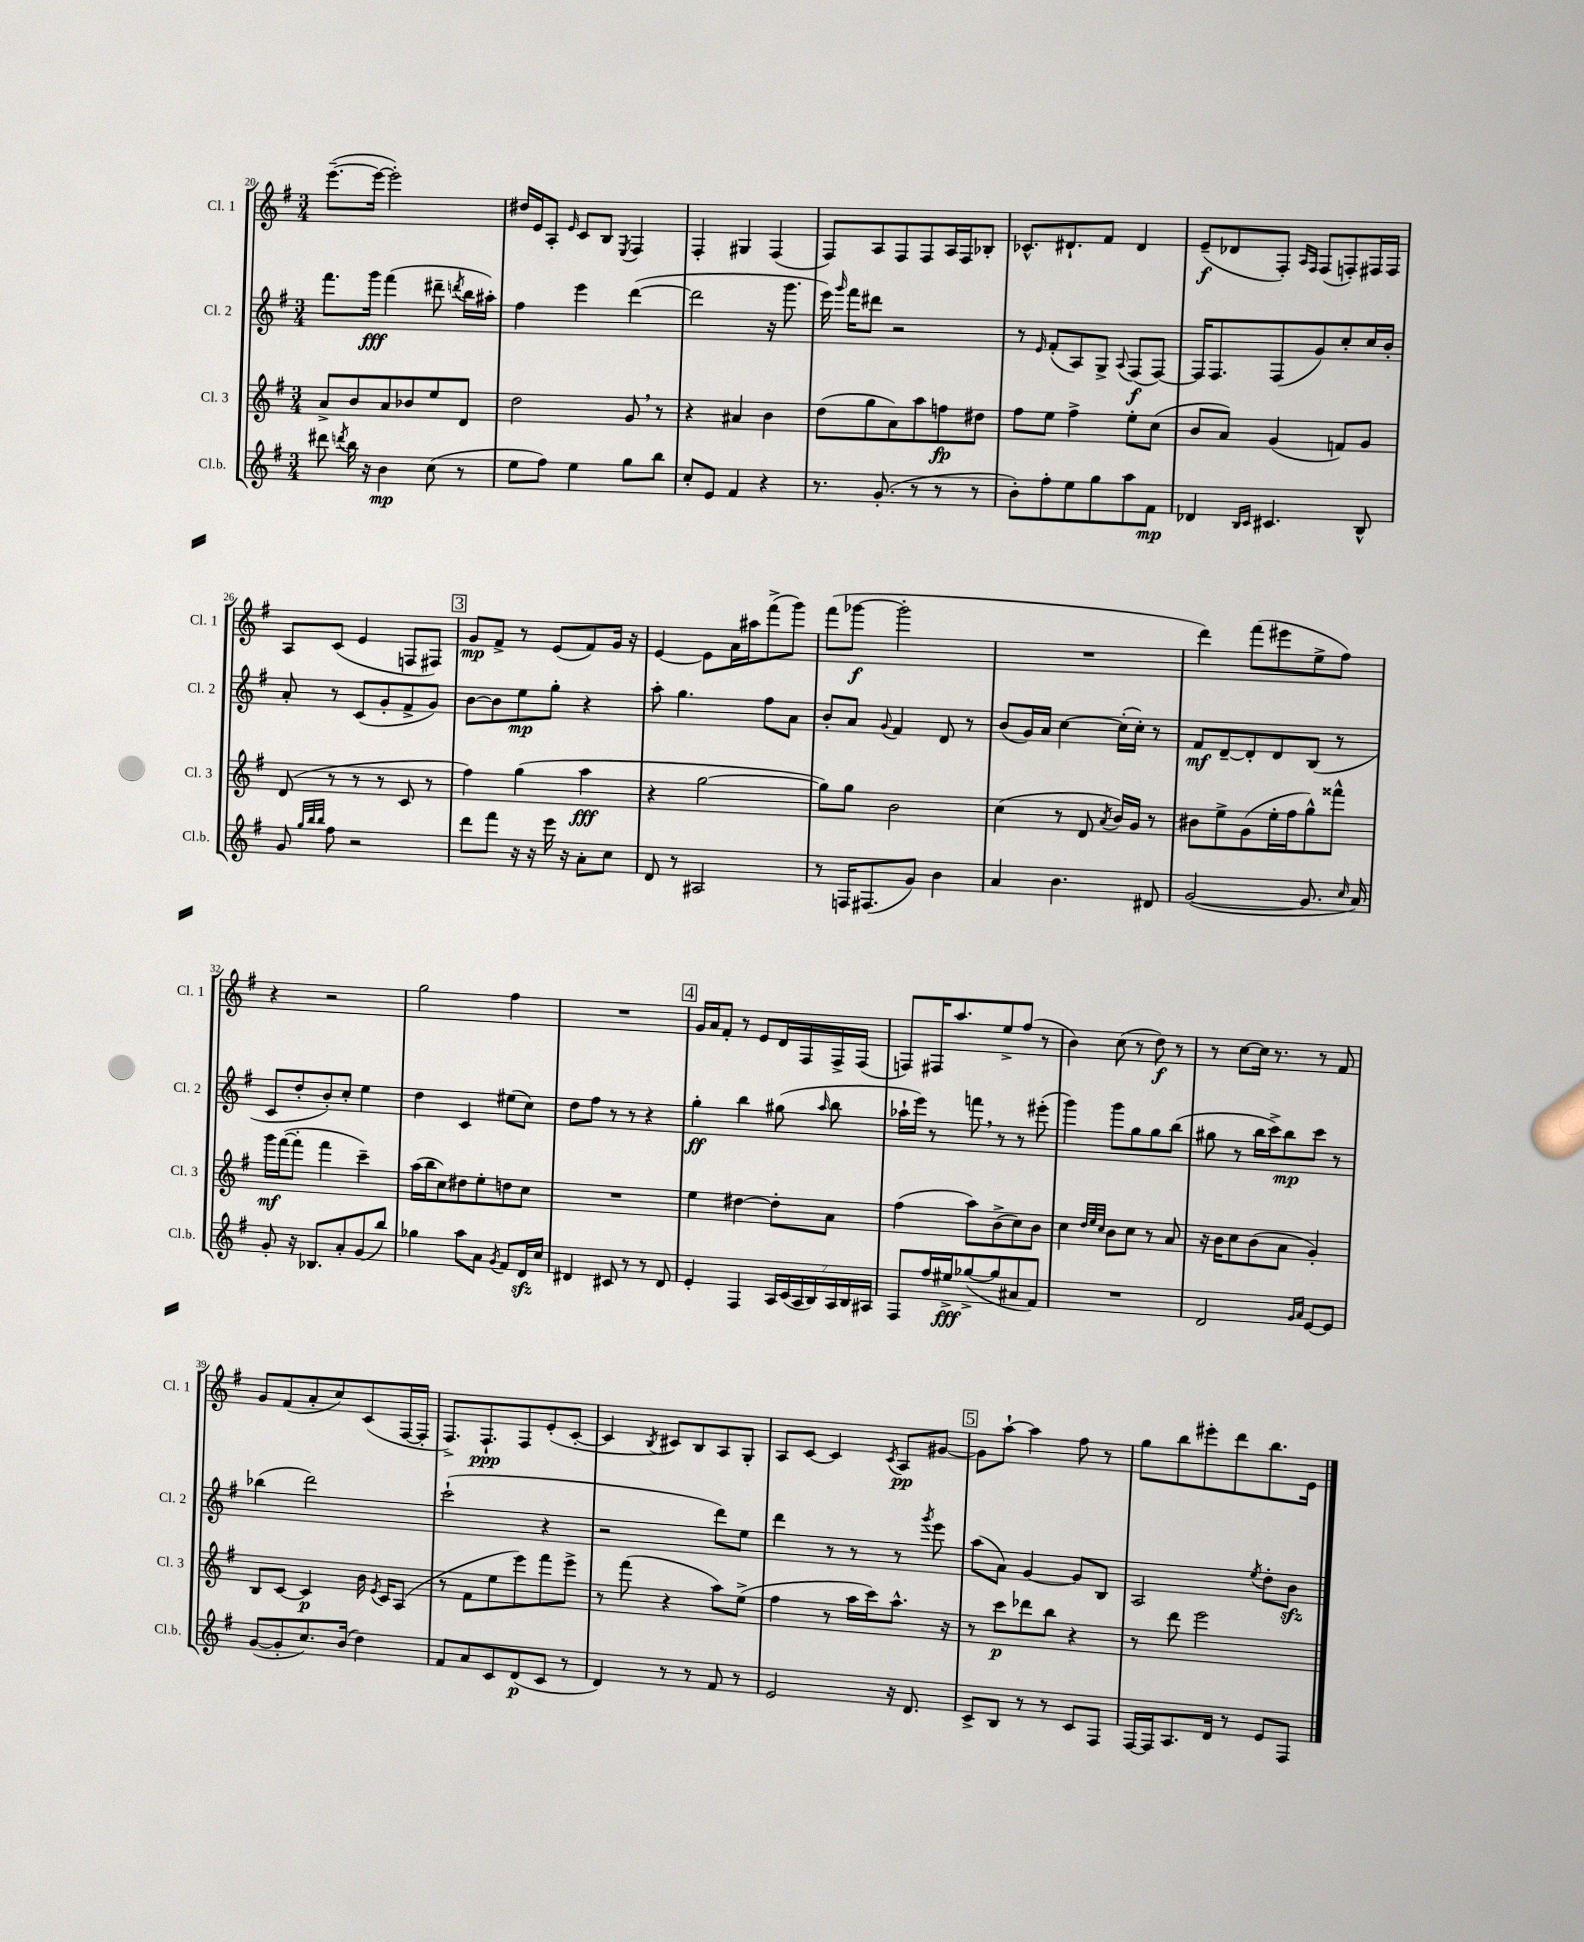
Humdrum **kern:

**kern	**kern	**kern	**kern
*staff4	*staff3	*staff2	*staff1
*clefG2	*clefG2	*clefG2	*clefG2
*k[f#]	*k[f#]	*k[f#]	*k[f#]
*M3/4	*M3/4	*M3/4	*M3/4
8ddd#\	8a^/L	8.fff#\L	([8.eee~\L
8qddd/	.	.	.
16bb\	8b/	.	.
16r	.	16ggg\Jk	16eee\_Jk
4b\	8a/	(4fff#\	2eee'\])
.	8b-/	.	.
(8cc\	8ee/	8ddd#~\	.
.	.	8qddd/	.
8r	8d/J	16bb\LL	.
.	.	16aa#'\JJ)	.
=	=	=	=
8ee\L	2dd\	4ff#\	16dd#/LL
.	.	.	16e/J
8ff#\J)	.	.	8A'/J
.	.	.	16qqe/
4ee\	.	4eee\	8c/L
.	.	.	8B/J
.	.	.	8qE/
8gg\L	8g/	([4ddd\	4F#/
8bb\J	8r	.	.
=	=	=	=
8cc'/L	4r	2ddd\]	4F#'/
8e/J	.	.	.
4f#/	4a#/	.	4G#/
4r	4b\	16r	(4F#/
.	.	8.ggg\	.
=	=	=	=
8.r	(8dd\L	16eee\)	8F#/L)
.	.	16qqggg/	.
.	.	16fff#\LK	.
.	8gg\	8ddd#\J	8A/
(8.g'/	.	.	.
.	8a\)	2r	8F#/
8r	8aa\	.	8F#/
8r	8ff\	.	16A/L
.	.	.	16F#/J
8r	8dd#\J	.	8B-'/J
=	=	=	=
8b'\L)	8ff#\L	8r	8.c-^^/L
.	.	16qqe/	.
8ff#'\	8ee\J	(8f#'/L	.
.	.	.	8.d#`/
8ee\	4ff#^\	8A/)	.
8gg\	.	8G^/J	8f#/J
.	.	8qqA/	.
8aa\	8ee'\L	(8F#/L	4d#/
8f#\J	(8cc\J	[8F#/J)	.
=	=	=	=
4d-/	8b/L	16F#/]LK	(8e~/L
.	.	8.F#/	.
.	8a/J)	.	8d-/
16qqB/LL	.	.	.
16qqc/JJ	.	.	.
4.c#/	(4g/	(8F#/	8F#'/J)
.	.	.	16qqA/LL
.	.	.	16qqF#/JJ
.	.	8g/)	(8F#/L
.	8f/L)	8cc'/	8F'/)
8B^^/	8g/J	16cc/L	16F#/L
.	.	16b'/JJ	16F#/JJ
=	=	=	=
8g/	(8d/	8a'/	8A/L
32qqgg/LLL	.	.	.
32qqbb/	.	.	.
32qqbb/JJJ	.	.	.
8ff#\	8r	8r	(8c/J
2r	8r	(8c/L	4e/
.	8r	8g'/	.
.	8c/	8f#^/	8F/L
.	8r	8g/J)	8F#/J)
=	=	=	=
8ddd\L	4ff#\)	[8b\L	8g/L
8fff#\J	.	8b\]	8f#^/J
16r	(4gg\	8ee\	8r
16r	.	.	.
16eee\	.	8gg'\J	(8e/L
16r	.	.	.
8a'\L	4aa\	4r	8f#/)
8cc\J	.	.	16g/Jk
.	.	.	16r
=	=	=	=
8d/	4r	8aa'\	[4e/
8r	.	4.gg\	.
2A#/	[2gg\	.	8e\]L
.	.	.	16a\L
.	.	.	16aa#\J
.	.	8ff#\L	(8fff#^\
.	.	8a\J	8ggg\J)
=	=	=	=
8r	8gg\]L)	8b'/L	(8fff#\L
16F/LK	8gg\J	8a/J	[8ggg-\J
(8.F#/	.	.	.
.	.	8qqg/	.
.	2b\	4f#/	2ggg-'\]
8g/J)	.	.	.
4b\	.	8d/	.
.	.	8r	.
=	=	=	=
4a/	(4cc\	(8b/L	2.r
.	.	16g/L)	.
.	.	16a/JJ	.
4.b\	8r	[4cc\	.
.	8d/	.	.
.	8qa/	.	.
.	16b/LL)	(16cc'\]LL	.
.	16g/JJ	16cc'\JJ)	.
8d#/	8r	8r	.
=	=	=	=
([2g/	8b#\L	8f#/L	4ddd\)
.	8ee^\	[8d~/	.
.	(8g\	8d'/]	(8fff#\L
.	16ee'\L	8d/	8eee#\
.	16ff#\J	.	.
8.g/]	8gg^^\)	(8B/J	8ee^\
.	8fff##^^\J	8r	8ff#\J)
16qqcc/	.	.	.
16a/)	.	.	.
=	=	=	=
8g'/	16ggg\LL	8c/L	4r
.	([16fff#\J	.	.
16r	8fff#'\]J	8dd'/	.
8.B-/L	.	.	.
.	4fff#\	8b'/)	2r
8a'/	.	8cc'/J	.
(8g/	4ccc~\)	4ee\	.
8bb/J)	.	.	.
=	=	=	=
4gg-\	(16aa\LL	4dd\	2gg\
.	16bb\J	.	.
.	8cc\)	.	.
8aa\L	8dd#\	4c/	.
8a\J	8ee'\	.	.
8qg/	.	.	.
8f#/L	8dd\	(8ee#\L	4ff#\
16d/L	8cc\J	8cc\J)	.
16cc/JJ	.	.	.
=	=	=	=
4d#/	2.r	8dd\L	2.r
.	.	8ff#\J	.
8c#/	.	8r	.
8r	.	8r	.
8r	.	4r	.
8d#/	.	.	.
=	=	=	=
4e'/	4ee\	4gg'\	16g/LL
.	.	.	16a/J
.	.	.	8f#'/J
4F#/	[4dd#\	4bb\	8r
.	.	.	8e/L
28A/LL	8dd#'\]L	(8gg#\	16d/L
(28c/	.	.	.
.	.	.	16F#/
28A/	.	.	.
28B/)	.	.	.
.	.	16qqaa/	.
.	8a\J	8bb\	16F#^/
28A/	.	.	.
28B/	.	.	.
.	.	.	(16F#/JJ
28A#/JJ	.	.	.
=	=	=	=
8F#/L	(4ff#\	16aa-`\LL	8F/L)
.	.	16eee\JJ)	.
16ff#/L	.	8r	16F#/K
16ee#^/J	.	.	8.aa/
([8gg-^/	8aa\L)	8fff\	.
8gg-/]	(8b^\	8r	8ee^/
8a#/	8cc\)	8r	(8ff#/J
8f#/J)	8b\J	(8eee#'\	8r
=	=	=	=
2.r	4cc\	4ggg\)	4b\)
.	32qqdd/LLL	.	.
.	32qqee/	.	.
.	32qqcc/JJJ	.	.
.	8b\L	8ggg\L	(8cc\
.	8cc\J	8gg\	8r
.	8r	8gg\	8dd\)
.	8a/	(8bb\J	8r
=	=	=	=
2d/	16r	8gg#\	8r
.	16b\LK	.	.
.	8cc\	8r	[8cc\L
.	(8b\	16bb\LL	16cc\]Jk
.	.	16ccc^\J)	8.r
.	8a\J	8bb\	.
16qqg/LL	.	.	.
16qqa/JJ	.	.	.
[8e/L	4g'/)	8ccc\J	8r
8e/]J	.	8r	8f#/
=	=	=	=
([8g/L	8B/L	(4bb-\	8g/L
8g'/]	[8c/J	.	(8f#/
8.cc/)	4c/]	2ddd\)	8a'/
.	.	.	8cc/)
(16b/Jk	.	.	.
4dd\)	16b\	.	(8c/
.	8qe/	.	.
.	16c/LK	.	.
.	(8A/J	.	[16F#/L
.	.	.	16F#'/]JJ
=	=	=	=
8f#/L	8r	(2ccc`\	8.F#^/L)
8a/	8f#\L	.	.
.	.	.	8.F#`/
8c/	8ee\	.	.
(8d/	8eee\)	.	8F#/
8c/J	8fff#\	4r	(8e'/
8r	8eee^\J	.	[8c'/J
=	=	=	=
4d/)	8r	2r	4c/]
.	(8fff#\	.	.
.	.	.	8qB/
8r	4r	.	8c#/L)
8r	.	.	8B/
8f#/	8aa\L)	8ddd\L)	8A/
8r	(8ee^\J	8ee\J	8G'/J
=	=	=	=
2e/	4ff#\	4ddd\	8A/L
.	.	.	[8c/J
.	8r	8r	4c/]
.	16aa\LL	8r	.
.	16ccc\J)	.	.
.	.	.	8qc/
16r	8.aa^^\J	8r	8A/L
8.d/	.	.	.
.	.	8qggg/	.
.	.	8eee\	[8g#/J
.	16r	.	.
=	=	=	=
8c^/L	8r	(8aa\L	8g#\]L
8B/J	8ccc\L	8a\J)	[8aa`\J
8r	8ddd-\	[4g/	4aa\]
8r	8bb\J	.	.
8c/L	4r	8g/]L	8ff#\
8F#/J	.	8B/J	8r
=	=	=	=
[16F#/LL	8r	2A/	8gg\L
16F#/]J	.	.	.
8.A/	8ddd\	.	8bb\
.	2eee\	.	8eee#'\
16d/Jk	.	.	.
8r	.	.	8ddd\
.	.	8qee/	.
8e/L	.	8dd'\L	8.bb\
8F#/J	.	8b\J	.
.	.	.	16e\Jk
==	==	==	==
*-	*-	*-	*-
